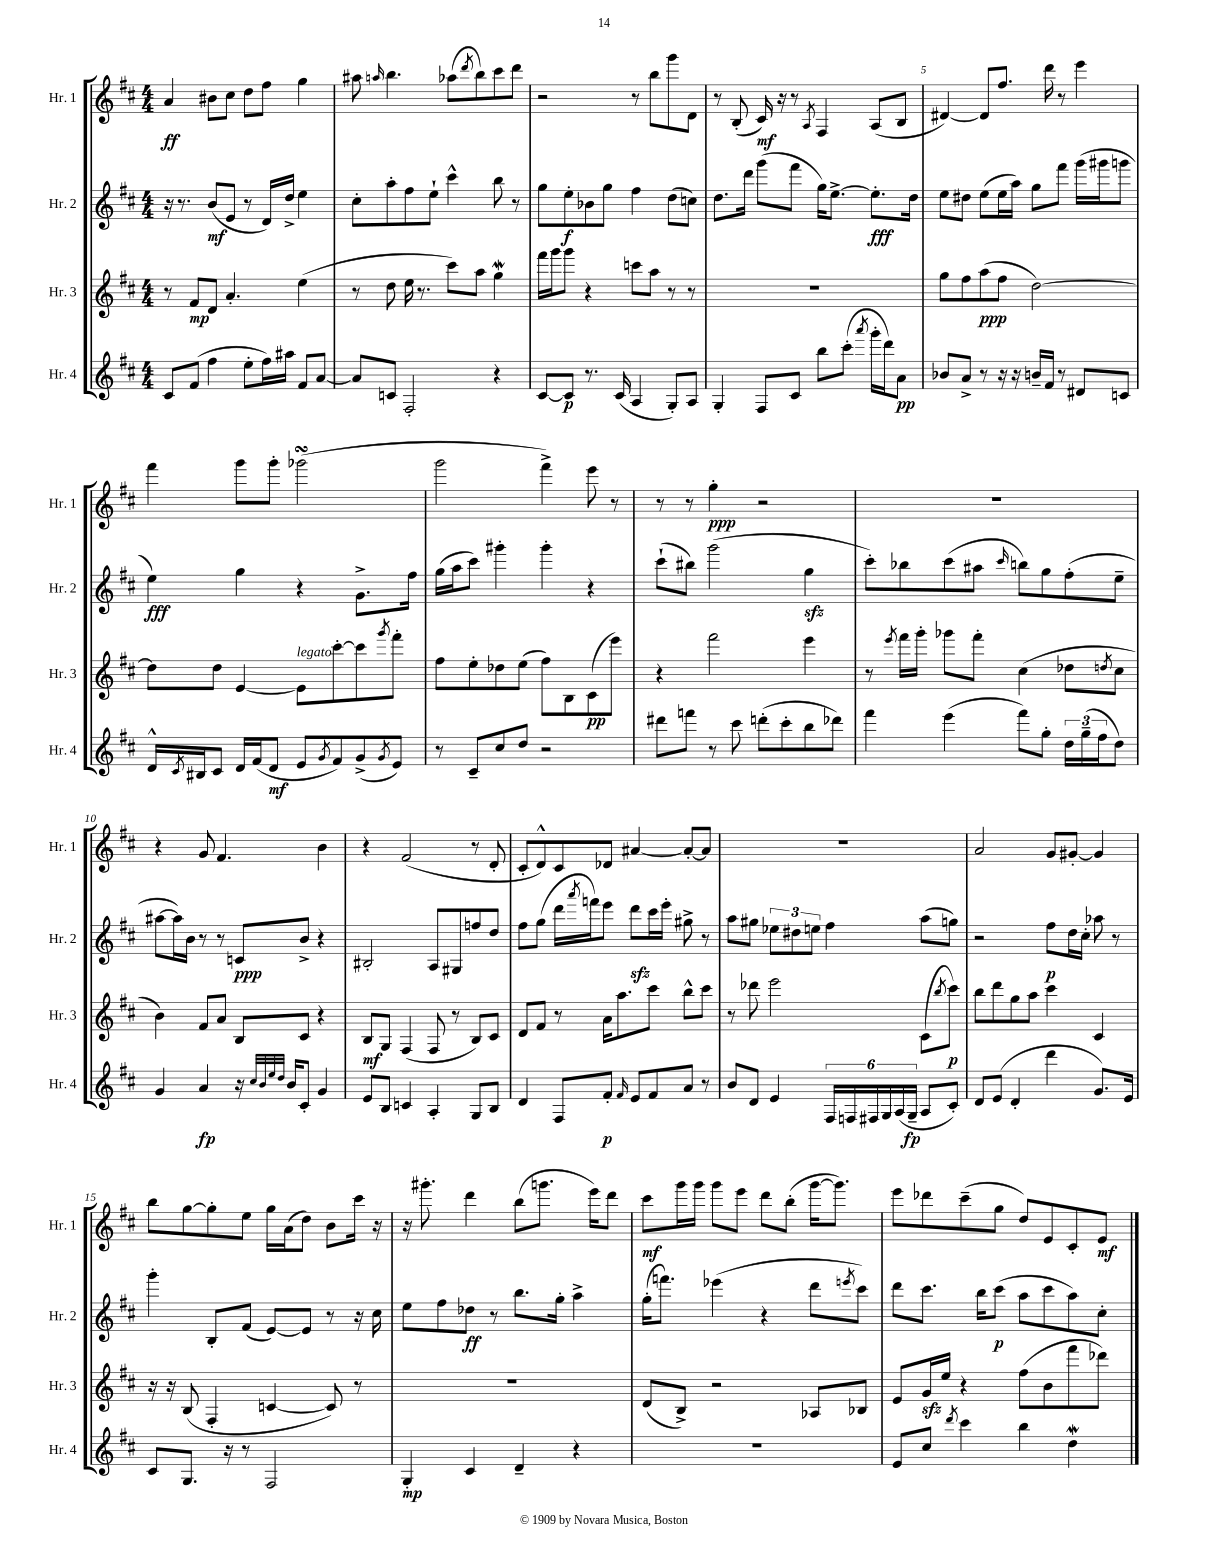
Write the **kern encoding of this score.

**kern	**kern	**kern	**kern
*staff4	*staff3	*staff2	*staff1
*clefG2	*clefG2	*clefG2	*clefG2
*k[f#c#]	*k[f#c#]	*k[f#c#]	*k[f#c#]
*M4/4	*M4/4	*M4/4	*M4/4
8c#	8r	16r	4a
.	.	8.r	.
(8f#	8f#	.	.
4ff#	8d	(8b	8b#
.	4.a'	8e	8cc#
8ee'	.	8r	8dd
16ff#)	.	16d)	8ff#
16aa#	.	16dd^	.
8f#	(4ee	4ee	4gg
[8a	.	.	.
=	=	=	=
8a]	8r	8cc#'	8aa#
.	.	.	16qqaa
8c	8dd	8aa'	4.bb
2F#'	16ee	8ff#	.
.	8.r	.	.
.	.	8ee`	.
.	8ccc#)	4ccc#^^	(8aa-
.	.	.	8qddd
.	8aa	.	8bb)
4r	4gg	8bb	8ccc#
.	.	8r	8ddd
=	=	=	=
[8c#	16fff#	8gg	2r
.	16ggg	.	.
8c#]	8ggg	8ee'	.
8.r	4r	8b-	.
.	.	8gg	.
(16c#	.	.	.
4A	8ccc	4ff#	8r
.	8aa	.	8bb
8G')	8r	(8dd	8ggg
8A	8r	8cc)	8d
=	=	=	=
4G'	1r	8.dd	8r
.	.	.	(8B'
.	.	16ddd	.
8F#	.	(8ggg	16c#)
.	.	.	16r
8c#	.	8fff#	8r
.	.	.	8qA
8bb	.	16gg)	4F#
.	.	[8.ee^	.
(8ccc#'	.	.	.
8qaaa	.	.	.
16ggg'	.	8.ee']	(8A
16ddd)	.	.	.
8a	.	.	8B
.	.	16dd	.
=	=	=	=
8b-	8gg	8ee	[4d#)
8a^	8ff#	8dd#	.
8r	(8aa	(8ee	8d#]
16r	8ff#	16ee	8.ff#
16r	.	16aa)	.
16b~	[2dd)	8gg	.
16f#	.	.	16ddd
8r	.	8fff#	8r
8d#	.	(16ggg	4eee
.	.	16ggg#	.
8c	.	8ggg	.
=	=	=	=
16d^^	8dd]	4ee)	4fff#
8qc#	.	.	.
16B#	.	.	.
8c#	8dd	.	.
16d	[4e	4gg	8ggg
(16f#	.	.	.
8d	.	.	8ggg'
8e	8e]	4r	(2ggg-
8qg	.	.	.
8f#)	[8ccc#'	.	.
(8g^	8ccc#]	8.g^	.
8qg	8qggg	.	.
8e)	8fff#'	.	.
.	.	16ff#	.
=	=	=	=
8r	8ff#	(16gg	2ggg
.	.	16aa	.
8c#~	8ee'	8ccc#)	.
8cc#	8dd-	4ggg#'	.
8dd	(8ee	.	.
2r	8ff#)	4ggg#'	4fff#^)
.	8B	.	.
.	(8c#	4r	8eee
.	8eee)	.	8r
=	=	=	=
8ddd#	4r	(8ccc#`	8r
8fff	.	8bb#)	8r
8r	2fff#	(2ggg	4gg'
8ccc#	.	.	.
(8ddd'	.	.	2r
8ccc#'	.	.	.
8bb	4eee	4gg	.
8ddd-)	.	.	.
=	=	=	=
4fff#	8r	8ccc#')	1r
.	8qeee	.	.
.	16fff#	8bb-	.
.	16ggg'	.	.
(4eee	8ggg-	(8ccc#	.
.	8fff#'	8aa#	.
.	.	16qqccc#	.
8fff#)	(4cc#	8bb)	.
8gg'	.	8gg	.
24dd	8dd-	(8ff#'	.
(24gg~	.	.	.
24ff#	.	.	.
.	8qdd	.	.
8dd)	8cc#	8ee~	.
=	=	=	=
4g	4b)	[8aa#	4r
.	.	16aa#])	.
.	.	16b	.
4a	8f#	8r	8g
.	8a	8r	4.f#
16r	8B	8c	.
32qqcc#	.	.	.
32qqb	.	.	.
32qqee	.	.	.
32qqdd	.	.	.
16b	.	.	.
8c#'	8c#	8b^	.
4g	4r	4r	4b
=	=	=	=
8e	8B	2B#'	4r
8B	8G	.	.
4c	(4F#	.	(2f#
4A'	8F#	8A	.
.	8r	8G#	.
8G	8B)	8ff	8r
8B	8c#	8dd	8d'
=	=	=	=
4d	8d	8ff#	8c#'
.	8f#	(8gg	8d^^)
8F#	8r	16ddd	8c#
.	.	8qaaa	.
.	.	16fff)	.
8f#'	16a	8eee	8d-
.	8.aa	.	.
16qqf#	.	.	.
8e	.	8ddd	[4a#
8f#	8ccc#	16ccc#	.
.	.	16eee'	.
8a	8bb^^	8gg#^	8a#'_
8r	8ccc#	8r	8a#]
=	=	=	=
8b	8r	8aa	1r
8d	8ddd-	8gg#	.
4e	2eee	12ee-	.
.	.	12dd#	.
.	.	12ee	.
24F#	.	4ff#	.
24F	.	.	.
24F#	.	.	.
24G	.	.	.
(24A	.	.	.
24G~	.	.	.
8A	(8c#	(8aa	.
.	8qbb	.	.
8c#')	8ccc#)	8gg)	.
=	=	=	=
8d	8bb	2r	2a
(8e	8ddd	.	.
4d'	8gg	.	.
.	8aa	.	.
4ddd	4ccc#	8ff#	8g
.	.	16dd	[8g#'
.	.	16cc#'	.
8.g)	4c#	8aa-	4g#]
.	.	8r	.
16e	.	.	.
=	=	=	=
8c#	16r	4ggg'	8bb
.	16r	.	.
8.G	(8B	.	[8gg
.	4F#'	8B'	8gg']
16r	.	.	.
8r	.	(8f#	8ee
2F#	[4c	[8e)	16gg
.	.	.	(16a
.	.	8e]	8dd)
.	8c])	8r	8b
.	8r	16r	16ccc#
.	.	16cc#	16r
=	=	=	=
4G'	1r	8ee	16r
.	.	.	8.ggg#'
.	.	8ff#	.
4c#	.	8dd-	4ddd
.	.	8r	.
4d~	.	8.bb	(8bb
.	.	.	8.ggg
.	.	16gg'	.
4r	.	4aa^	.
.	.	.	16eee)
.	.	.	8ddd
=	=	=	=
1r	(8d	(16gg'	8ccc#
.	.	8.fff)	.
.	8B^)	.	16ggg
.	.	.	16ggg
.	2r	(4eee-	8ggg
.	.	.	8eee
.	.	4r	8ddd
.	.	.	(8bb'
.	8A-	8ddd	[16ggg
.	.	.	8.ggg])
.	.	8qeee	.
.	8B-	8ccc#)	.
=	=	=	=
8e	8e	8ddd	8eee
8cc#	16g	8.ccc#	8ddd-
.	16ee	.	.
8qddd	.	.	.
4ccc#	4r	.	(8ccc#~
.	.	16bb	.
.	.	(8ccc#	8gg
4bb	(8ff#	8aa	8dd)
.	8b	8ccc#	8e
4dd	8fff#	8aa)	8c#'
.	8ddd-)	8cc#'	8e
==	==	==	==
*-	*-	*-	*-
